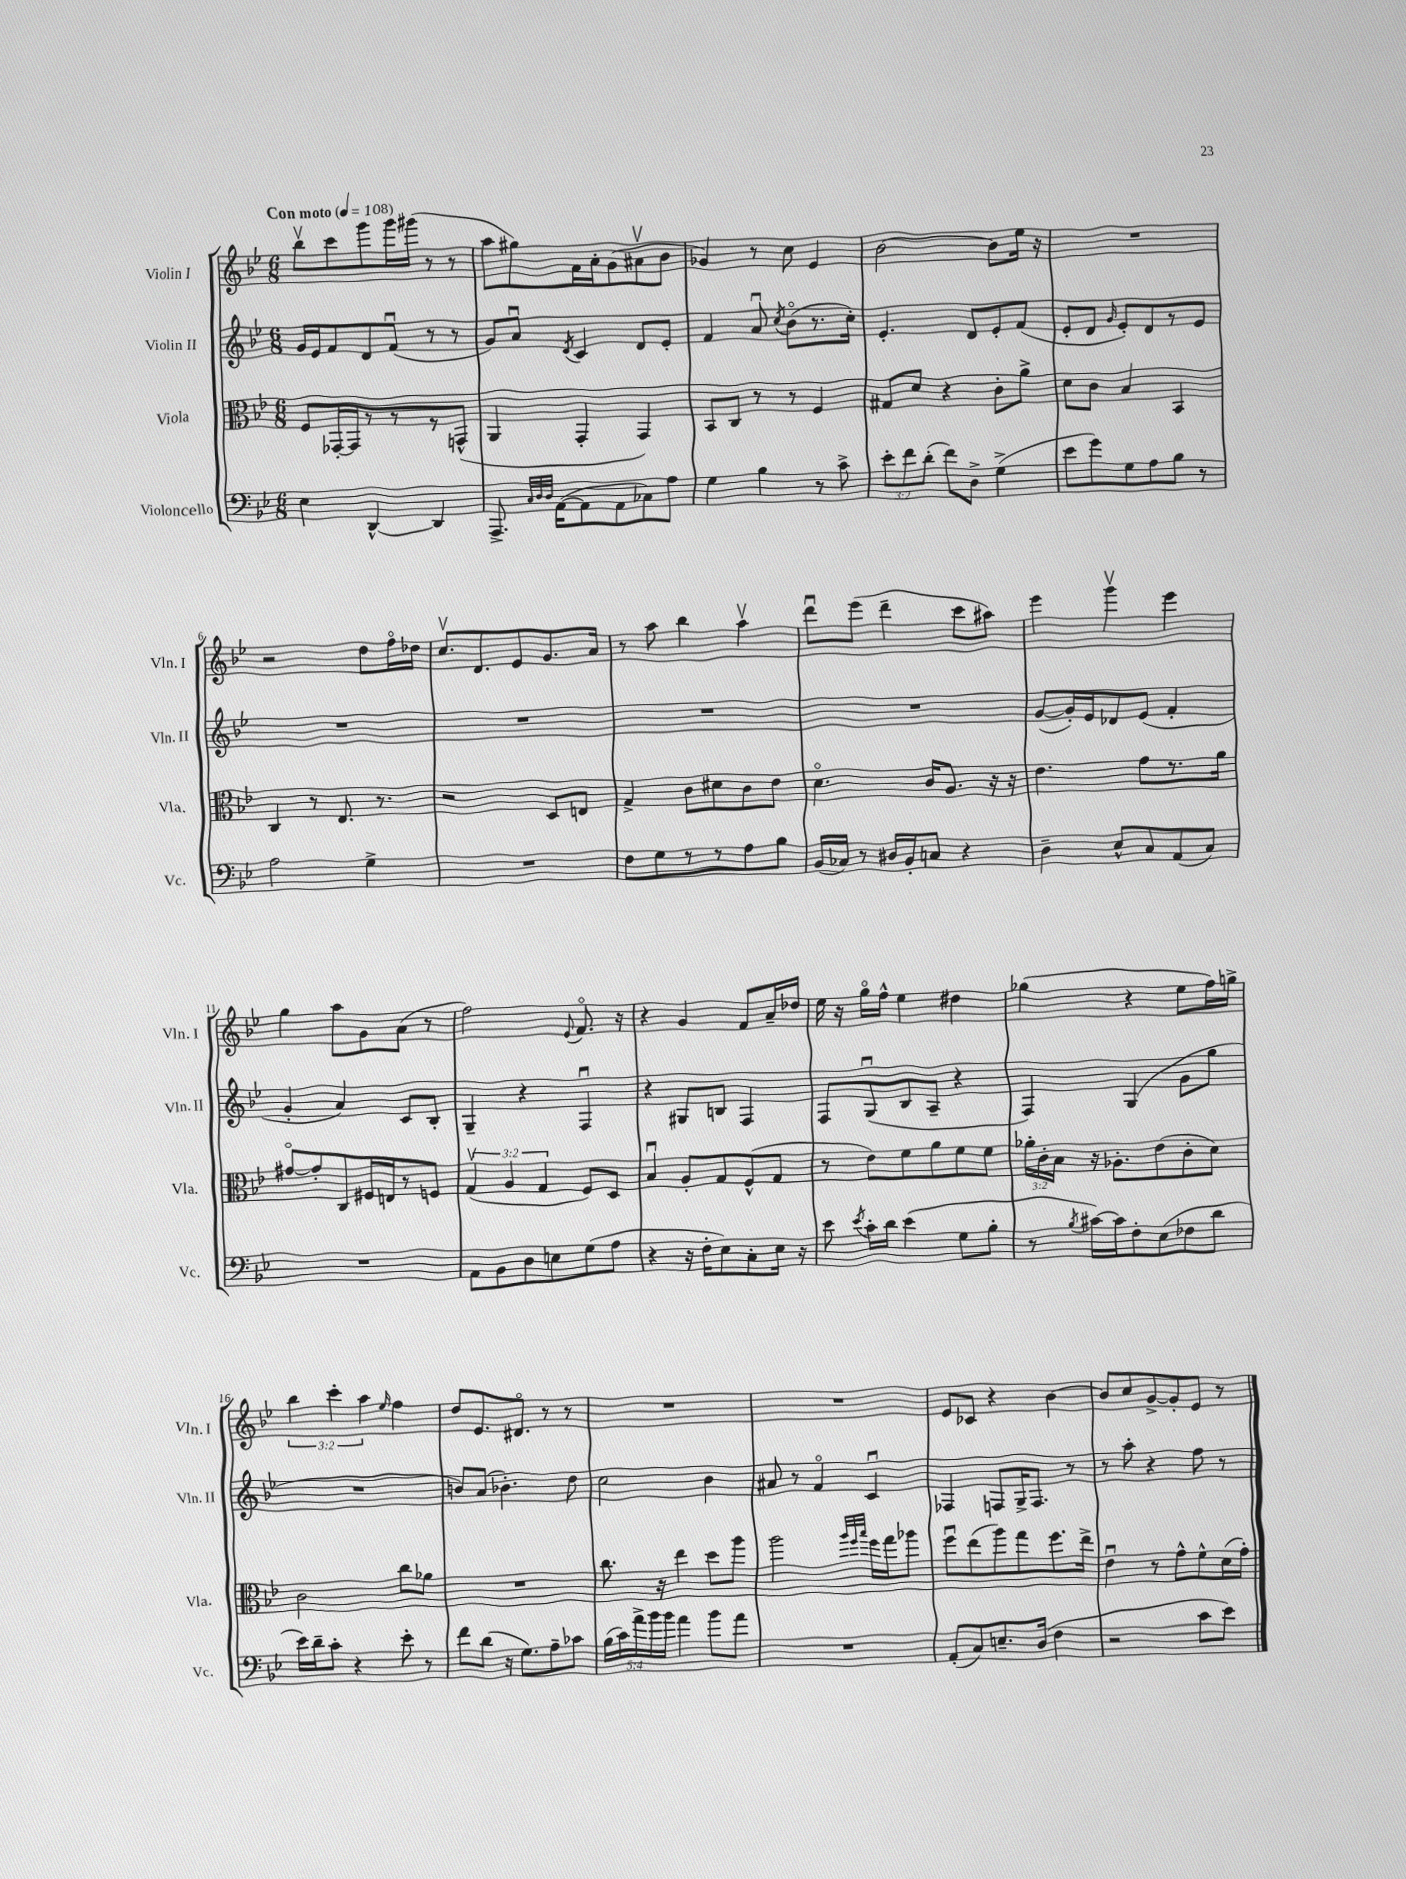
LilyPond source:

<<
\new StaffGroup <<
\new Staff = "s0" \with { instrumentName = "Violin I" shortInstrumentName = "Vln. I" } {
    \clef treble \key bes \major \numericTimeSignature \time 6/8 \override Staff.TupletNumber.text = #tuplet-number::calc-fraction-text \tempo "Con moto" 4 = 108
    \autoBeamOff bes''8[\upbow c'''8 g'''8 g'''16 gis'''16]( r8 r8 |
    a''8[ gis''8) f'16 a'16-. g'8( ais'8\upbow bes'8] |
    ges'4) r8 c''8 ees'4 |
    bes'2~ bes'8[ ees''16] r16 |
    R2. |
    r2 d''8[ f''16\flageolet des''16] |
    c''8.[\upbow d'8. ees'8 g'8. a'16] |
    r8 a''8 bes''4 a''4\upbow |
    d'''8[\downbow ees'''8]( d'''4-- c'''8[ ais''8]) |
    ees'''4 g'''4\upbow ees'''4 |
    g''4 a''8[ g'8 a'8]( r8 |
    f''2) \appoggiatura { ees'8 } f'8.\flageolet r16 |
    r4 g'4 f'8[ a'16-- des''16] |
    ees''16 r16 g''16[\flageolet f''16]-^ ees''4 dis''4 |
    ges''4( r4 ees''8[ f''16) g''16]-> |
    \tuplet 3/2 { bes''4 c'''4-. a''4 } \grace { ees''16 } f''4 |
    d''8[ ees'8. dis'8.]\flageolet r8 r8 |
    R2. |
    R2. |
    ees'8[ ces'8] r4 bes'4~ |
    bes'8[ c''8 g'8~-> g'8-. ees'8] r8 \bar "|." |
}
\new Staff = "s1" \with { instrumentName = "Violin II" shortInstrumentName = "Vln. II" } {
    \clef treble \key bes \major \numericTimeSignature \time 6/8
    \autoBeamOff g'16[ ees'16 f'8 d'8 f'8]\downbow( r8 r8 |
    g'8[) a'8]\downbow \acciaccatura { d'8 } c'4 d'8[ ees'8]-. |
    f'4 a'8\downbow \acciaccatura { c''8 } bes'8[\flageolet( r8. c''16]-.) |
    ees'4.-. d'8[ ees'8-. f'8]( |
    ees'8[-. d'8] \grace { g'16 } ees'8[-.) d'8 r8 ees'8] |
    R2. |
    R2. |
    R2. |
    R2. |
    g'8[~( g'16-.) ees'16 des'8 ees'8]( f'4-. |
    g'4-. a'4) c'8[ bes8]-. |
    g4-- r4 f4\downbow |
    r4 gis8[ b8] f4 |
    f8[ g8\downbow( bes8 a8]-- r4 |
    f4) g4( g'8[ g''8] |
    R2. |
    b'8[) a'8]( bes'4.-.) d''8 |
    c''2 bes'4 |
    ais'8 r8 f'4\flageolet c'4\downbow |
    fes4 f8[ g16-> f8.] r8 |
    r8 a''8-. r4 f''8 r8 \bar "|." |
}
\new Staff = "s2" \with { instrumentName = "Viola" shortInstrumentName = "Vla." } {
    \clef alto \key bes \major \numericTimeSignature \time 6/8 \override Staff.TupletNumber.text = #tuplet-number::calc-fraction-text
    \autoBeamOff f8[ ges,16~-. ges,16 r8 r8 r8 g,8]-^( |
    a,4 g,4-. g,4) |
    bes,8[ c8] r8 r8 f4 |
    gis8[ d'8] r4 c'8[-. a'8]-> |
    d'8[ c'8] bes4 bes,4 |
    c4 r8 ees8. r8. |
    r2 d8[ e8] |
    g4-> c'8[ dis'8 c'8 ees'8] |
    d'4.\flageolet c'16[ a8.] r16 r16 |
    ees'4. g'8[ r8. a'16] |
    gis'8[~\flageolet gis'8-. c8 fis16 e16 r8 f8] |
    \tuplet 3/2 { g4\upbow( a4 g4 } f8[) d8] |
    bes4\downbow a8[-. g8 f8-^( g8] |
    r8 ees'8[) f'8 a'8 f'8 f'8] |
    \tuplet 3/2 { aes'16[-. c'16-. bes16] } r16 aes8.[-. ees'8( c'8-. d'8]) |
    c'2 c''8[ aes'8] |
    R2. |
    c''8. r16 ees''4 d''8[ a''8] |
    a''2 \grace { a''32[ f''32 bes''32] } f''16[ g''16 aes''8] |
    f''8[\downbow ees''8( a''8) g''8 f''8. ees''16]-> |
    ees'4\downbow r8 g'8[-^ f'8-^ d'16( g'16]-.) \bar "|." |
}
\new Staff = "s3" \with { instrumentName = "Violoncello" shortInstrumentName = "Vc." } {
    \clef bass \key bes \major \numericTimeSignature \time 6/8 \override Staff.TupletNumber.text = #tuplet-number::calc-fraction-text
    \autoBeamOff ees4 d,4~-^ d,4 |
    a,,8.-> \grace { c32[ d32 d32] } a,16[~( a,8 a,8 ces8) a8] |
    g4 bes4 r8 c'8-> |
    \tuplet 3/2 { ees'8[-. f'8 d'8]-.( } f'8[) d8]-> g4->( |
    ees'8[ g'8) g8 a8 bes8] r8 |
    a2 g4-> |
    R2. |
    f8[ g8 r8 r8 a8 bes8] |
    bes,16[( ces16]) r8 dis16[ bes,16-. c8] r4 |
    d4-- ees8[-^ c8 a,8( c8]) |
    R2. |
    a,8[ bes,8 d8 e8 g8( a8] |
    r4 r16 f16[-. ees8) c8-. ees16] r16 |
    ees'8 \acciaccatura { ees'8 } c'16[-. d'16] ees'4( g8[ bes8]-. |
    r8 \acciaccatura { bes8 } cis'16[~) cis'16 f8-. ees8( fes8 d'8] |
    ees'16[) d'16-- c'8]-. r4 ees'8-. r8 |
    f'8[ d'8]( r16 g8.[) a8-- ces'8] |
    \tuplet 5/4 { bes16[( c'16) a'16-> bes'16 bes'16] } a'4 bes'8[ a'8] |
    R2. |
    a,8[-.( c8) e8.-- d16]( f4 |
    r2 c'8[ ees'8]) \bar "|." |
}
>>
>>
